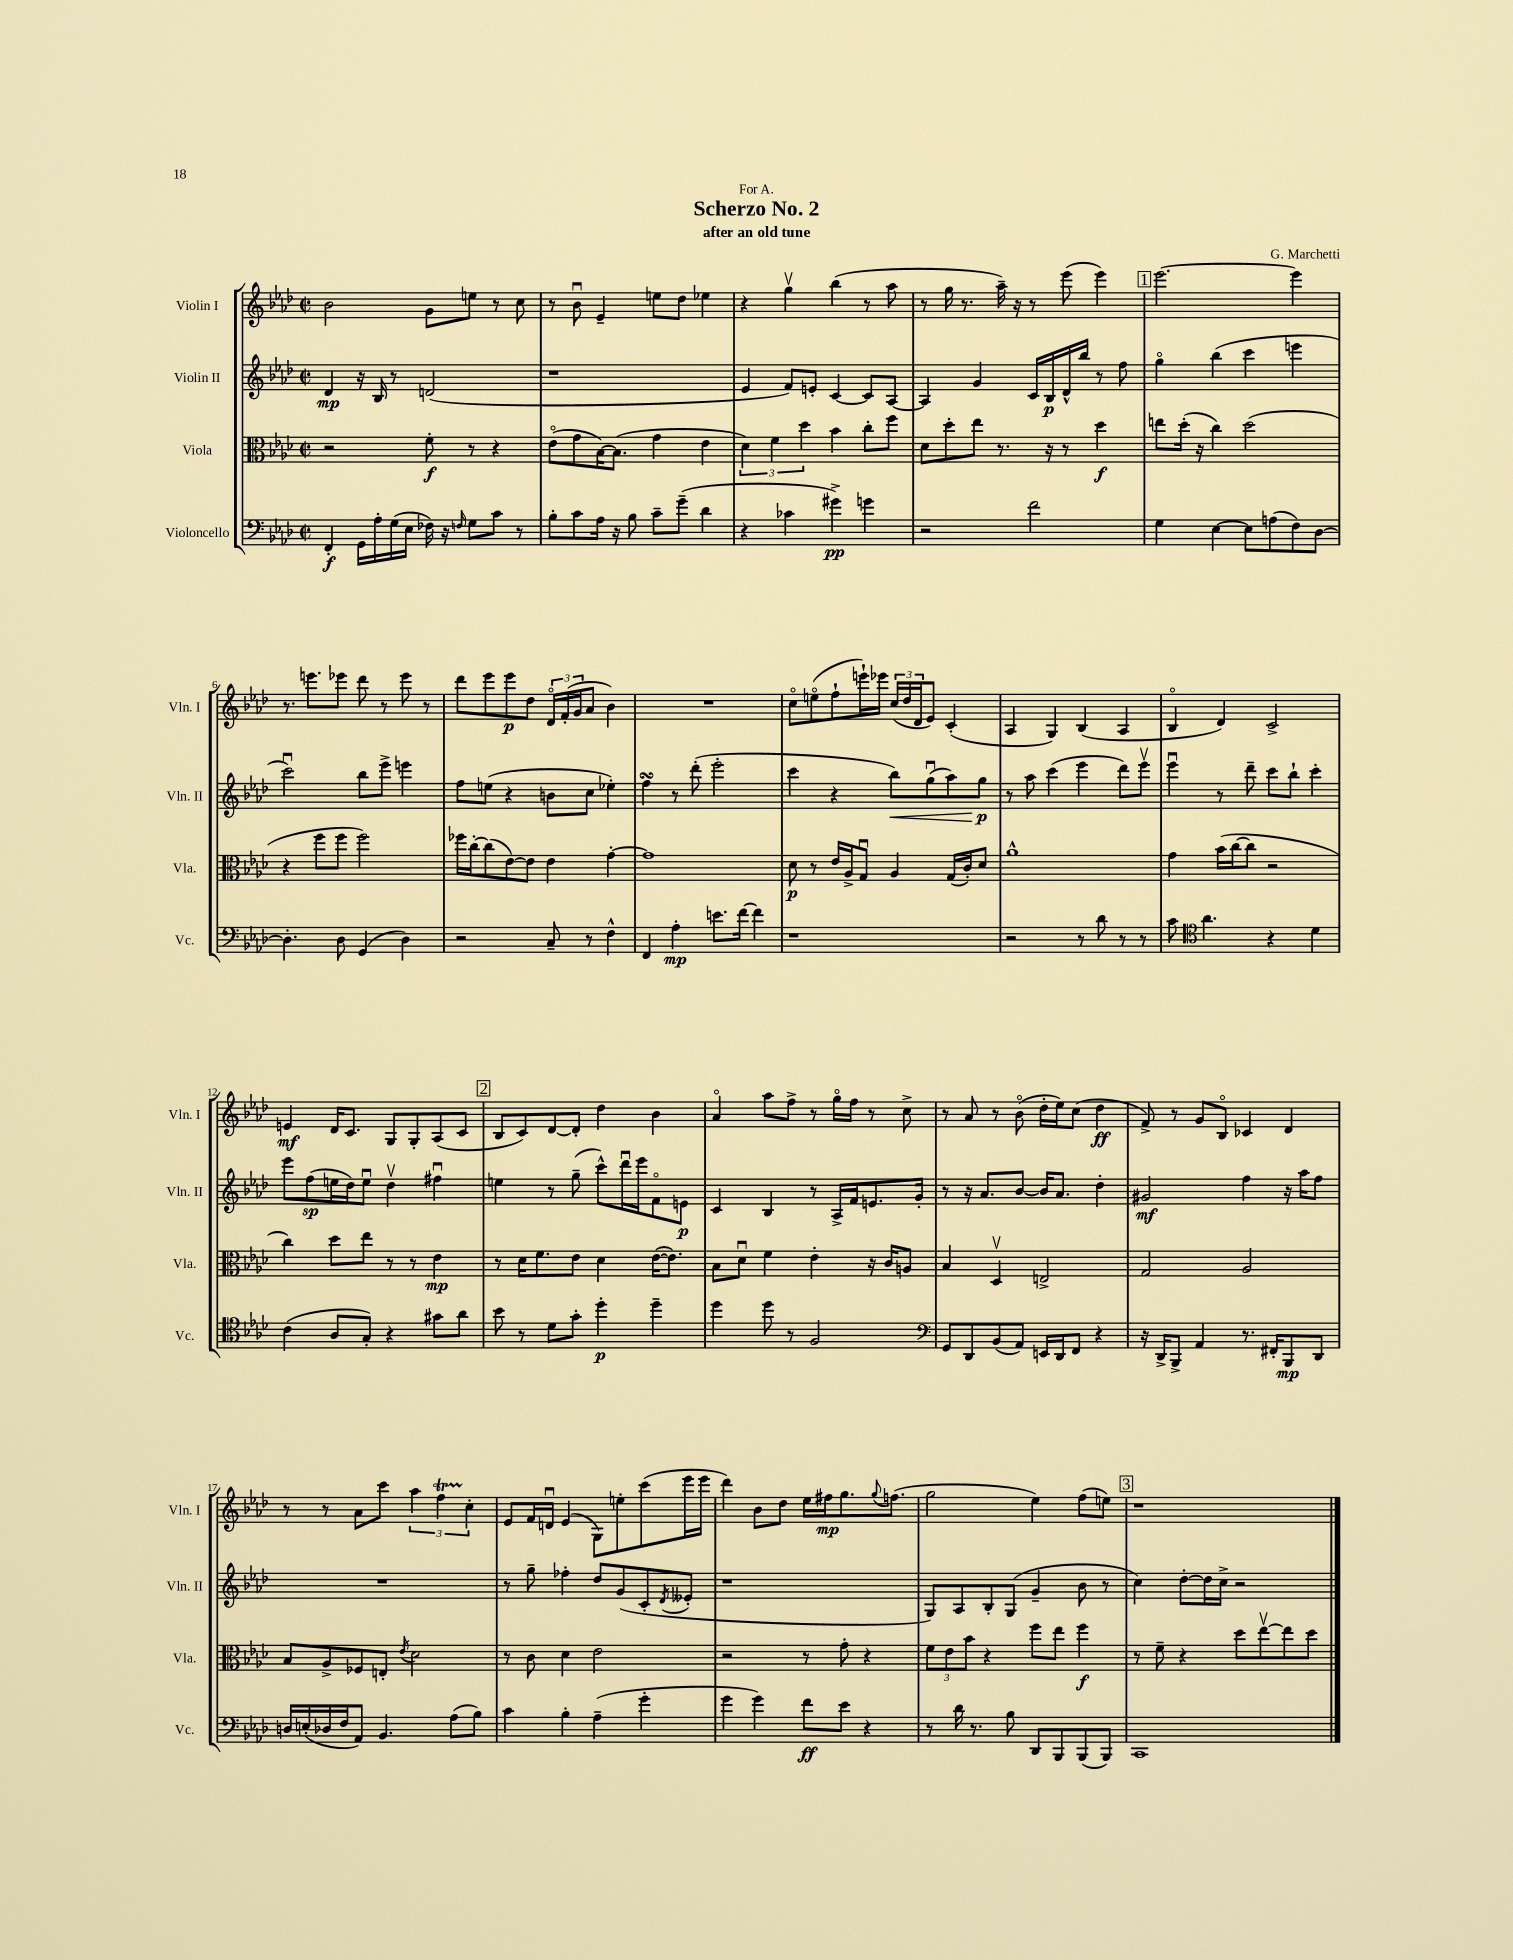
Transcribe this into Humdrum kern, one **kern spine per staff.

**kern	**kern	**kern	**kern
*staff4	*staff3	*staff2	*staff1
*clefF4	*clefC3	*clefG2	*clefG2
*k[b-e-a-d-]	*k[b-e-a-d-]	*k[b-e-a-d-]	*k[b-e-a-d-]
*M2/2	*M2/2	*M2/2	*M2/2
*met(c|)	*met(c|)	*met(c|)	*met(c|)
4FF'	2r	4d-	2b-
16GG	.	16r	.
16A-'	.	16B-	.
(16G	.	8r	.
16E-	.	.	.
16F-)	8f'	(2d	8g
16r	.	.	.
16qqF	.	.	.
8G	8r	.	8ee
8c	4r	.	8r
8r	.	.	8cc
=	=	=	=
8B-'	(8e-o	1r	8r
8c	8g	.	8b-u
16A-	[16B-)	.	4e-~
16r	(8.B-]	.	.
8B-	.	.	.
8c~	4g	.	8ee
(8g~	.	.	8dd-
4d-	4e-	.	4ee-
=	=	=	=
4r	6d-)	4e-	4r
.	6f	.	.
4c-	.	8f)	4ggv
.	6dd-	.	.
.	.	8e'	.
4g#^)	4b-	[4c	(4bb-
4g	8cc'	8c]	8r
.	8ff	[8A-	8aa-
=	=	=	=
2r	8d-	4A-]	8r
.	8dd-'	.	16gg
.	.	.	8.r
.	8ee-	4g	.
.	8.r	.	16aa-~)
.	.	.	16r
2f	.	16c	8r
.	16r	16B-	.
.	8r	16d-^^	(8eee-
.	.	16bb-	.
.	4dd-	8r	4eee-)
.	.	8ff	.
=	=	=	=
4G	8ee	4ggo	[2.eee-
.	(16dd-'	.	.
.	16r	.	.
[4E-	4cc)	(4bb-	.
8E-]	(2dd-	4ccc	.
(8A	.	.	.
8F)	.	4eee	4eee-]
[8D-	.	.	.
=	=	=	=
4.D-']	4r	2cccu)	8.r
.	.	.	8.eee
.	8ff	.	.
8D-	8ff	.	8eee-
(4GG	2ff)	8bb-	8ddd-
.	.	8eee-^	8r
4D-)	.	4eee	8eee-
.	.	.	8r
=	=	=	=
2r	16ff-	8ff	8ddd-
.	[16cc'	.	.
.	(8cc]	(8ee	8eee-
.	[8e-)	4r	8eee-
.	8e-]	.	8dd-
8C~	4e-	8b	24d-o
.	.	.	(24f'
.	.	.	24g
8r	.	8cc	8a-
4F^^	[4g'	4ee-')	4b-)
=	=	=	=
4FF	1g]	4ff	1r
4A-'	.	8r	.
.	.	(8ddd-'	.
8.e	.	2eee-'	.
[16f	.	.	.
4f]	.	.	.
=	=	=	=
1r	8d-	4ccc	8cco
.	8r	.	(8eeo
.	16e-	4r	8ff`
.	16A-^	.	.
.	8Gu	.	16eee`)
.	.	.	16eee-
.	4A-	8bb-)	(24cc
.	.	.	24dd-
.	.	.	24d-
.	.	(8ggu	8e-)
.	(16G	8aa-)	(4c'
.	16c')	.	.
.	8d-	8gg	.
=	=	=	=
2r	1a-^^	8r	4A-
.	.	8aa-	.
.	.	(4ccc	4G)
8r	.	4eee-	(4B-
8d-	.	.	.
8r	.	8ddd-)	4A-
8r	.	8eee-v	.
=	=	=	=
8c	4g	4eee-u	4B-o
*clefC4	*	*	*
4.a-	.	.	.
.	(16b-	8r	4d-)
.	[16cc	.	.
.	8cc]	8ddd-~	.
4r	2r	8ccc	2c^
.	.	8bb-`	.
4d-	.	4ccc'	.
=	=	=	=
(4c	4cc)	8eee-	4e
.	.	(8ff	.
8A-	8dd-	16ee	16d-
.	.	16dd-)	8.c
8G')	8ee-	8eeu	.
4r	8r	4dd-v	8G
.	8r	.	8G'
8g#	4e-	4ff#u	(8A-
8a-	.	.	8c
=	=	=	=
8b-	8r	4ee	8B-
8r	16d-	.	8c)
.	8.f	.	.
8d-	.	8r	[8d-
8g'	8e-	(8gg~	8d-']
4dd-'	4d-	8ccc^^)	4dd-
.	.	16ddd-u	.
.	.	16eee-	.
4dd-~	([16e-	8fo	4b-
.	8.e-])	.	.
.	.	8e	.
=	=	=	=
4dd-	8B-	4c	4a-o
.	8d-u	.	.
8dd-	4f	4B-	8aa-
8r	.	.	8ff^
2F	4e-'	8r	8r
.	.	16A-^	16ggo
.	.	16f	16ff
.	16r	8.e	8r
.	16c	.	.
.	8A	.	8cc^
.	.	16g'	.
=	=	=	=
*clefF4	*	*	*
8GG	4B-	8r	8r
8DD-	.	16r	8a-
.	.	8.a-	.
(8BB-	4D-v	.	8r
8AA-)	.	[8b-	(8b-o
16EE	2E^	16b-]	16dd-'
16DD-	.	8.a-	16ee-)
8FF	.	.	(8cc
4r	.	4dd-'	4dd-
=	=	=	=
16r	2G	2g#	8f^)
16DD-^	.	.	.
8BBB-^	.	.	8r
4AA-	.	.	8g
.	.	.	8B-o
8.r	2A-	4ff	4c-
16FF#'	.	.	.
8BBB-	.	16r	4d-
.	.	16aa-	.
8DD-	.	8ff	.
=	=	=	=
16D	8B-	1r	8r
(16E'	.	.	.
16D-	8A-^	.	8r
16F	.	.	.
8AA-)	8F-	.	8a-
4.BB-	8E'	.	8ccc
.	8qe-	.	.
.	2d-	.	6aa-
.	.	.	6ff
(8A-	.	.	.
.	.	.	6cc'
8B-)	.	.	.
=	=	=	=
4c	8r	8r	8e-
.	8c	8gg~	16f
.	.	.	16du
4B-'	4d-	4ff-'	(4e-
(4A-~	2e-	8dd-	8G)
.	.	(8g	8ee'
4g'	.	8c'	(8ccc
.	.	8qd-	.
.	.	8e--'	16eee-
.	.	.	16eee-
=	=	=	=
4g	2r	1r	4ddd-)
4g)	.	.	8b-
.	.	.	8dd-
8f	8r	.	16ee-
.	.	.	16ff#
8e-	8g'	.	8.gg
4r	4r	.	.
.	.	.	8qqgg
.	.	.	(8.ff
=	=	=	=
8r	12f	8G)	2gg
.	12e-	.	.
16d-	.	8A-	.
.	12b-	.	.
8.r	.	.	.
.	4r	8B-'	.
8B-	.	(8G	.
8DD-	8ff	4g~	4ee-)
8BBB-	8ee-	.	.
(8BBB-	4ff	8b-	(8ff
8BBB-)	.	8r	8ee)
=	=	=	=
1CC	8r	4cc)	1r
.	8f~	.	.
.	4r	[8dd-'	.
.	.	16dd-]	.
.	.	16cc^	.
.	8dd-	2r	.
.	[8ee-v	.	.
.	8ee-]	.	.
.	8dd-	.	.
==	==	==	==
*-	*-	*-	*-
